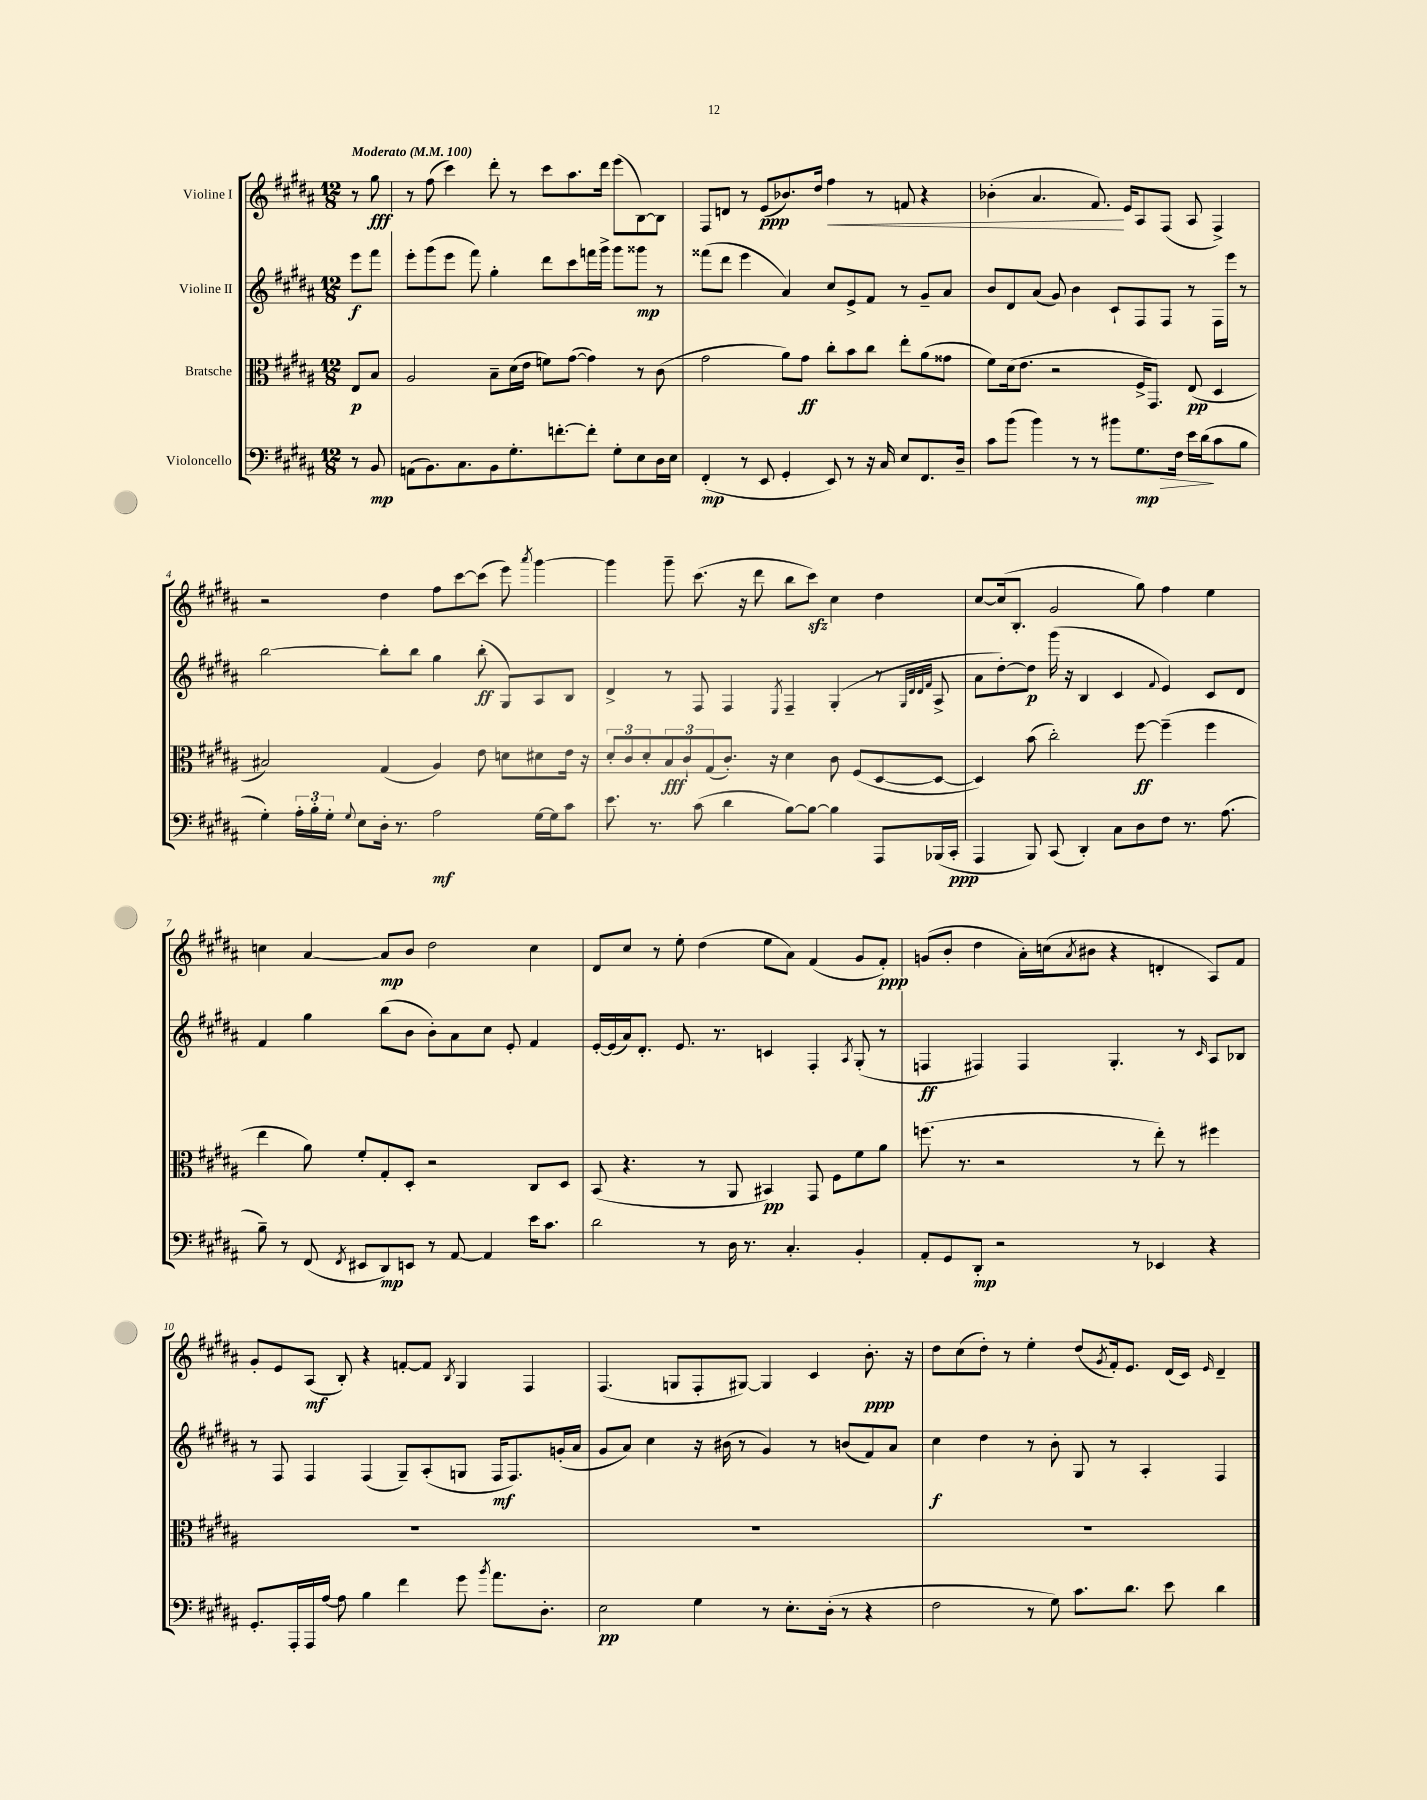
<<
\new StaffGroup <<
\new Staff = "s0" \with { instrumentName = "Violine I" } {
    \clef treble \key b \major \numericTimeSignature \time 12/8 \partial 4 \tempo "Moderato" 4 = 100
    r8 gis''8\fff |
    r8 fis''8( cis'''4) dis'''8-. r8 cis'''8 ais''8. dis'''16 e'''8( b8~) b8 |
    fis8 d'8 r8 e'8\ppp( bes'8.) dis''16 fis''4\< r8 f'8 r4 |
    bes'4-.( ais'4. fis'8.\!) e'16 ais8 fis8( ais8 fis4->) |
    r2 dis''4 fis''8 cis'''8~ cis'''8( e'''8) \acciaccatura { ais'''8 } gis'''4~ |
    gis'''4 gis'''8-- cis'''8.( r16 dis'''8 b''8 cis'''8\sfz) cis''4 dis''4 |
    cis''8~ cis''16( b8.-. gis'2 gis''8) fis''4 e''4 |
    c''4 ais'4~ ais'8\mp b'8 dis''2 c''4 |
    dis'8 cis''8 r8 e''8-. dis''4( e''8 ais'8) fis'4( gis'8 fis'8-.\ppp) |
    g'8( b'8-. dis''4 ais'16-.) c''16( \acciaccatura { ais'8 } bis'8 r4 d'4-. ais8) fis'8 |
    gis'8-. e'8 ais8\mf( b8-.) r4 f'8~-. f'8 \acciaccatura { b8 } gis4 fis4 |
    fis4.( g8 fis8-. gis8~) gis4 cis'4 b'8.-.\ppp r16 |
    dis''8 cis''8( dis''8-.) r8 e''4-. dis''8( \acciaccatura { gis'8 } fis'16-.) e'8. dis'16( cis'16) \grace { e'16 } dis'4-- \bar "|." |
}
\new Staff = "s1" \with { instrumentName = "Violine II" } {
    \clef treble \key b \major \numericTimeSignature \time 12/8 \partial 4
    e'''8\f fis'''8 |
    e'''8-. gis'''8( e'''8 fis'''8) gis''4-. dis'''8 cis'''8 f'''16 gis'''16-> gis'''8 gisis'''8\mp r8 |
    fisis'''8( dis'''8 e'''4 ais'4) cis''8 e'8-> fis'8 r8 gis'8-- ais'8 |
    b'8 dis'8 ais'8( gis'8) b'4 cis'8-! fis8 fis8 r8 fis16 e'''16 r8 |
    b''2~ b''8-. b''8 gis''4 b''8-.\ff( gis8) ais8 b8 |
    dis'4-> r8 fis8 fis4 \acciaccatura { e8 } fis4-- gis4-.( r8 \grace { gis32 dis'32 dis'32 fis'32 } ais8-> |
    ais'8 dis''8~-.) dis''8\p gis'''16( r16 b4 cis'4 \appoggiatura { fis'8 } e'4) cis'8 dis'8 |
    fis'4 gis''4 b''8( b'8 b'8-.) ais'8 cis''8 e'8-. fis'4 |
    e'16~-. e'16( ais'16) dis'8.-. e'8. r8. c'4 fis4-. \acciaccatura { ais8 } gis8-.( r8 |
    f4\ff fis4) fis4 gis4.-. r8 \grace { cis'16 } ais8 bes8 |
    r8 fis8 fis4 fis4( gis8--) ais8-.( g8 fis16\mf fis8.) g'16-.( ais'16 |
    gis'8 ais'8) cis''4 r16 bis'16( r8 gis'4) r8 b'8( fis'8) ais'8 |
    cis''4\f dis''4 r8 b'8-. gis8 r8 ais4-. fis4 \bar "|." |
}
\new Staff = "s2" \with { instrumentName = "Bratsche" } {
    \clef alto \key b \major \numericTimeSignature \time 12/8 \partial 4
    e8\p b8 |
    ais2 b8-- dis'16( e'16 f'8) gis'8~( gis'4) r8 cis'8( |
    gis'2 ais'8) gis'8\ff cis''8-. b'8 cis''8 e''8-. ais'8( gisis'8 |
    fis'8) dis'16( e'8. r2 fis16-> gis,8.) e8\pp( dis4 |
    bis2) gis4( ais4) e'8 d'8 dis'8 e'16 r16 |
    \tuplet 3/2 { dis'8-. cis'8 dis'8-. } \tuplet 3/2 { b8\fff cis'8-! gis8( } cis'8.-.) r16 dis'4 cis'8 fis8( dis8~ dis8~ |
    dis4) b'8( cis''2-.) fis''8~\ff fis''4--( fis''4 |
    e''4 ais'8) fis'8-. gis8-. dis8-. r2 cis8 dis8 |
    b,8( r4. r8 ais,8 bis,4\pp) gis,8 fis8 fis'8 ais'8 |
    f''8.( r8. r2 r8 e''8-.) r8 fis''4 |
    R1. |
    R1. |
    R1. \bar "|." |
}
\new Staff = "s3" \with { instrumentName = "Violoncello" } {
    \clef bass \key b \major \numericTimeSignature \time 12/8 \partial 4
    r8 b,8\mp |
    a,8( b,8.) cis8. b,8 gis8.-. f'8.~-. f'8-. gis8-. e8 dis16 e16 |
    fis,4-.\mp( r8 e,8 gis,4-. e,8) r8 r16 cis16 e8 fis,8. dis16-- |
    cis'8 b'8( b'4) r8 r8 bis'8 gis8.\mp\> fis16 e'16 dis'16\!( cis'8 b8 |
    gis4-.) \tuplet 3/2 { ais16-. b16-. gis16-. } \appoggiatura { gis8 } e8 dis16-. r8. ais2\mf gis16~ gis16 cis'8 |
    e'8. r8. cis'8( dis'4 b8~) b8~ b4 ais,,8 bes,,16( cis,16-.\ppp |
    ais,,4 b,,8) cis,8( dis,4-.) cis8 dis8 fis8 r8. ais8.( |
    b8--) r8 fis,8( \acciaccatura { fis,8 } eis,8 dis,8\mp) e,8 r8 ais,8~ ais,4 e'16 cis'8. |
    dis'2 r8 dis16 r8. cis4.-. b,4-. |
    ais,8-. gis,8 dis,8-.\mp r2 r8 ees,4 r4 |
    gis,8.-. ais,,16-. ais,,16 ais16~ ais8 b4 fis'4 gis'8 \acciaccatura { b'8 } ais'8. dis8.-. |
    e2\pp gis4 r8 e8.-. dis16-.( r8 r4 |
    fis2 r8 gis8) cis'8. dis'8. e'8 dis'4 \bar "|." |
}
>>
>>
